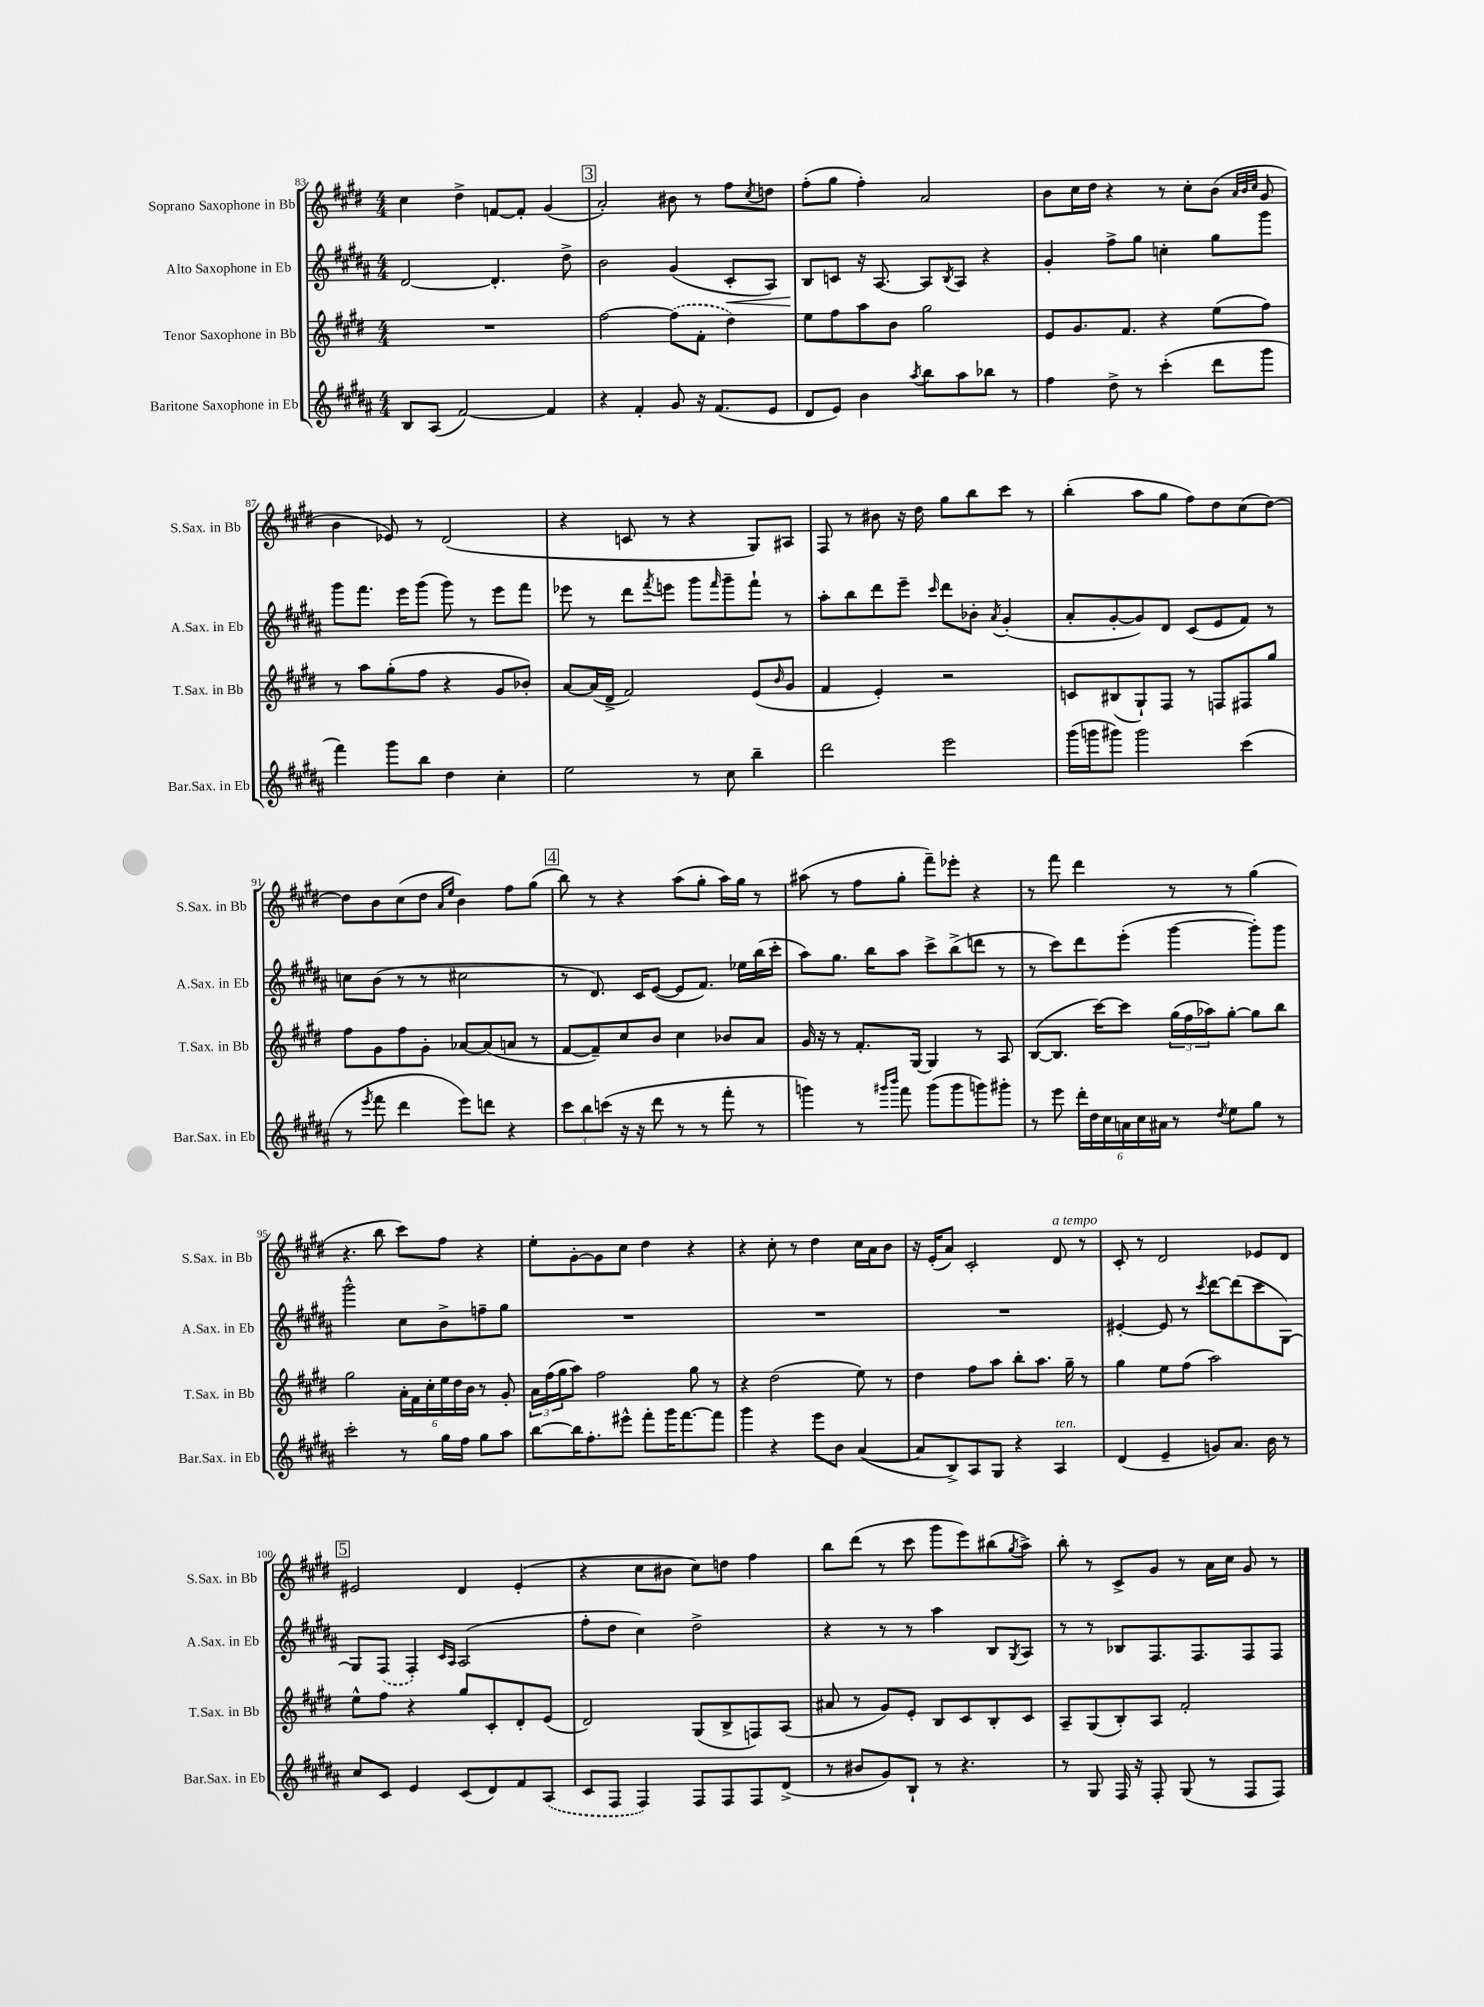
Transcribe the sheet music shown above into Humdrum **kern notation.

**kern	**kern	**kern	**dynam	**kern
*part4	*part3	*part2	*part2	*part1
*staff4	*staff3	*staff2	*staff2	*staff1
*I"Baritone Saxophone in Eb	*I"Tenor Saxophone in Bb	*I"Alto Saxophone in Eb	*	*I"Soprano Saxophone in Bb
*I'Bar.Sax. in Eb	*I'T.Sax. in Bb	*I'A.Sax. in Eb	*	*I'S.Sax. in Bb
*clefG2	*clefG2	*clefG2	*	*clefG2
*k[f#c#g#d#a#]	*k[f#c#g#d#]	*k[f#c#g#d#a#]	*	*k[f#c#g#d#]
*M4/4	*M4/4	*M4/4	*	*M4/4
=83	=83	=83	=83	=83
8B/L	1r	[2d#/	.	4cc#\
(8A#/J	.	.	.	.
[2f#/)	.	.	.	4dd#^\
.	.	4.d#'/]	.	[8fn/L
.	.	.	.	8f'/J]
4f#/]	.	.	.	(4g#/
.	.	8dd#^\	.	.
!!LO:REH:place=s1:t=3
=84	=84	=84	=84	=84
4r	[2ff#\	2b\	.	2a'/)
4f#'/	.	.	.	.
8g#/	(8ff#\L]	(4g#/	.	8b#X\
16r	8f#'\J	.	.	8r
(8.f#/L	.	.	.	.
!	!	!	!LO:HP:b	!
.	4dd#\)	8c#'/L	<	8ff#\L
.	.	.	.	8qcc#/
8e/J	.	8A#/J)	.	8ddn\J
=85	=85	=85	=85	=85
8d#/L	8ee\L	8B/L	.	(8ff#'\L
8e/J)	8ff#\	8cn/J	[	8gg#\J
4b\	8aa\	16r	.	4ff#'\)
.	.	[8.A#/	.	.
.	8b\J	.	.	.
8qaa#/	.	.	.	.
8bb\L	2gg#\	8A#/L]	.	2a/
.	.	8qB/	.	.
8aa#\	.	8A#/J	.	.
8bb-X\J	.	4r	.	.
8r	.	.	.	.
=86	=86	=86	=86	=86
4ff#\	8e/L	4g#'/	.	8b\L
.	8.g#/	.	.	16cc#\L
.	.	.	.	16dd#\JJ
8dd#^\	.	8ff#^\L	.	4r
.	8.f#/J	.	.	.
8r	.	8gg#\J	.	.
(4ccc#'\	4r	4ccn'\	.	8r
.	.	.	.	8cc#'\L
8ddd#\L	(8ee\L	8gg#\L	.	(8b\J
.	.	.	.	32qqa/LLL
.	.	.	.	32qqb/
.	.	.	.	32qqcc#/JJJ
8ggg#\J	8ff#\J)	8ggg#\J	.	8g#/
!!LO:LB:g=z
=87	=87	=87	=87	=87
4fff#\)	8r	8ggg#\L	.	4b\
.	8aa\L	8.fff#\J	.	.
8ggg#\L	(8gg#'\	.	.	8e-X/)
.	.	16eee\KL	.	.
8bb\J	8ff#\J	(8ggg#\J	.	8r
4dd#\	4r	8ggg#\)	.	(2d#/
.	.	8r	.	.
4cc#'\	8g#/L	8eee\L	.	.
.	8b-X'/J)	8fff#\J	.	.
=88	=88	=88	=88	=88
2ee\	[8a/L	8eee-X\	.	4r
.	(16a/L]	8r	.	.
.	16d#^/JJ	.	.	.
.	2f#/)	8ddd#\L	.	8cn/
.	.	8qfff#/	.	.
.	.	8eeen\J	.	8r
8r	.	8ggg#\L	.	4r
.	.	16qqfff#/	.	.
8cc#\	.	8ggg#~\	.	.
4bb~\	(8e/L	8fff#`\J	.	8G#/L)
.	16qqb/	.	.	.
.	8g#/J	8r	.	8A#X/J
=89	=89	=89	=89	=89
2ddd#\	4f#/	8aa#'\L	.	8F#/
.	.	8bb\	.	8r
.	4e'/)	8ddd#\	.	8b#X\
.	.	8eee~\J	.	16r
.	.	.	.	16dd#\
.	.	16qqccc#/	.	.
2eee\	2r	8ddd#\L	.	8gg#\L
.	.	8b-X'\J	.	8bb\
.	.	8qa#/	.	.
.	.	(4g#'/	.	8ccc#\J
.	.	.	.	8r
=90	=90	=90	=90	=90
(16ggg#\LL	8cn/L	8a#'/L	.	(4bb'\
16gggn\J	.	.	.	.
8ggg#X\J)	(8B#X/	[8g#'/	.	.
2ggg#\	8G#`/)	8g#/])	.	8aa\L
.	8F#/J	8d#/J	.	8gg#\J
.	8r	(8c#/L	.	8ff#\L)
.	8Fn/L	8e/	.	8dd#\
(4ccc#\	8F#X/	8f#/J)	.	(8cc#\
.	8gg#/J	8r	.	[8dd#\J)
!!LO:LB:g=z
=91	=91	=91	=91	=91
8r	8ff#\L	8ccn\L	.	8dd#\L]
8qeee/	.	.	.	.
8fff#\	8g#\	(8b\J	.	8b\
4ddd#\	8ff#\	8r	.	(8cc#\
.	8g#'\J	8r	.	8dd#\J
.	.	.	.	16qqa/LL
.	.	.	.	16qqee/JJ
8eee\L)	[8a-X/L	2cc#X\	.	4b\)
8dddn\J	(8a-/]	.	.	.
4r	8an/J	.	.	8ff#\L
.	8r	.	.	(8gg#\J
!!LO:REH:place=s1:t=4
=92	=92	=92	=92	=92
12ccc#\L	[8f#/L	8r	.	8bb\)
12bb\	.	.	.	.
.	8f#~/])	8.d#/)	.	8r
(12cccn\J	.	.	.	.
16r	8cc#/	.	.	4r
16r	.	16c#/KL	.	.
8ddd#\	8b/J	([8e/J	.	.
8r	4cc#\	8e/L]	.	(8aa\L
8r	.	8.f#/J)	.	8gg#'\J
8fff#'\	8b-X/L	.	.	16aa\LL)
.	.	16ee-X\LL	.	16gg#\JJ
8r	8a/J	(16bb\	.	8r
.	.	16ccc#'\JJ	.	.
=93	=93	=93	=93	=93
4gggn\)	16g#/	8aa#\L)	.	(8aa#X\
.	16r	.	.	.
.	8r	8.gg#\J	.	8r
8r	8.f#'/L	.	.	8ff#\L
.	.	16bb\KL	.	.
16qqggg#X/LL	.	.	.	.
16qqbbb/JJ	.	.	.	.
8fff#\	.	8aa#\J	.	8gg#'\J
.	[16G#/Jk	.	.	.
(8ggg#\L	4G#/]	8ccc#^\L	.	8fff#~\L)
8ggg#\	.	(8bb^\	.	8eee-X'\J
8gggn\)	8r	8dddn\J	.	4r
8ggg#X'\J	8A/	8r	.	.
=94	=94	=94	=94	=94
8r	([8B/L	8r	.	8r
8eee\	8.B/J]	8ccc#\L)	.	8fff#\
24ddd#'\LL	.	8ddd#\	.	4ddd#\
24dd#\	.	.	.	.
.	[16ccc#\KL)	.	.	.
24cc#\	.	.	.	.
24an\	8ccc#\J]	(8eee'\J	.	.
24cc#\	.	.	.	.
24a#X\JJ	.	.	.	.
8r	(24gg#\LL	[4ggg#\	.	8r
.	24ff#\	.	.	.
.	24aa-X\J)	.	.	.
8qdd#/	.	.	.	.
8ee\L	[8gg#'\J	.	.	8r
8gg#\J	8gg#\L]	8ggg#'\L])	.	(4gg#\
8r	8bb\J	8ggg#\J	.	.
!!LO:LB:g=z
=95	=95	=95	=95	=95
2ccc#'\	2gg#\	2ggg#^^\	.	4.r
.	.	.	.	8bb\
8r	24a'\LL	8cc#\L	.	8ccc#\L)
.	24f#\	.	.	.
.	24cc#'\	.	.	.
16gg#\LL	24ee\	8b^\	.	8ff#\J
.	24dd#\	.	.	.
16ff#\JJ	.	.	.	.
.	24b\JJ	.	.	.
8gg#\L	8r	8ffn~\	.	4r
8aa#\J	8g#'/	8gg#\J	.	.
=96	=96	=96	=96	=96
[8bb\L	24a\LL	1r	.	8ee'\L
.	(24ff#\	.	.	.
.	24gg#\J	.	.	.
16bb\K]	8aa\J)	.	.	[8g#'\
8.ff#'\	.	.	.	.
.	2ff#\	.	.	8g#\]
8eee#X^^\J	.	.	.	8cc#\J
8fff#'\L	.	.	.	4dd#\
16ggg#\K	.	.	.	.
[8.fff#\	.	.	.	.
.	8gg#\	.	.	4r
8fff#\J]	8r	.	.	.
=97	=97	=97	=97	=97
4ggg#\	4r	1r	.	4r
4r	(2dd#\	.	.	8cc#'\
.	.	.	.	8r
8eee\L	.	.	.	4dd#\
8b\J	.	.	.	.
([4a#/	8ee\)	.	.	16cc#\LL
.	.	.	.	16a\J
.	8r	.	.	8b\J
=98	=98	=98	=98	=98
8a#/L]	4dd#\	1r	.	16r
.	.	.	.	(16e'/KL
8B^/)	.	.	.	8a/J)
8A#/	8ff#\L	.	.	2c#'/
8G#/J	8aa\J	.	.	.
4r	8bb'\L	.	.	.
.	8.aa\J	.	.	.
!	!	!	!	!LO:TX:a:i:t=a tempo
!LO:TX:a:i:t=ten.	!	!	!	!
4A#/	.	.	.	8d#/
.	16gg#~\	.	.	.
.	8r	.	.	8r
=99	=99	=99	=99	=99
(4d#/	4gg#\	[4e#X'/	.	8c#'/
.	.	.	.	8r
4e~/	8ee\L	8e#/]	.	2d#/
.	(8ff#\J	8r	.	.
.	.	8qccc#/	.	.
8gn/L)	2aa\)	[8ddd#\L	.	.
8.a#/J	.	(8ddd#\]	.	.
.	.	8ccc#\	.	8e-X/L
16b\	.	.	.	.
8r	.	[8G#\J)	.	8d#/J
!!LO:LB:g=z
!!LO:REH:place=s1:t=5
=100	=100	=100	=100	=100
8cc#/L	8ee^^\L	8G#/L]	.	2e#X/
8c#/J	8ff#\J	(8F#/J	.	.
4e/	4r	4F#'/)	.	.
.	.	16qqc#/LL	.	.
.	.	16qqA#/JJ	.	.
(8c#/L	8gg#/L	(2A#/	.	4d#/
8d#/)	8c#'/	.	.	.
8f#/	8d#'/	.	.	(4e#'/
(8A#/J	(8e/J	.	.	.
=101	=101	=101	=101	=101
8c#/L	2d#/)	8ff#'\L	.	4r
8F#/J	.	8dd#\J	.	.
4F#/)	.	4cc#\)	.	8cc#\L
.	.	.	.	8b#X\J
8F#/L	(8G#/L	2dd#^\	.	8cc#\L)
8F#/	8B^/	.	.	8ddn\J
8F#/	8Fn/)	.	.	4ff#\
(8d#^/J	(8A/J	.	.	.
=102	=102	=102	=102	=102
8r	8a#X/	4r	.	8bb\L
8b#X/L	8r	.	.	(8ddd#\J
8g#/)	8g#/L)	8r	.	8r
8B`/J	8e'/J	8r	.	8ccc#\
8r	8B/L	4aa#\	.	8ggg#\L
4.r	8c#/	.	.	8eee\)
.	8B'/	8B/L	.	(8bb#X\
.	.	8qG#/	.	8qgg#/
.	8c#/J	8A#/J	.	8aa^\J)
=103	=103	=103	=103	=103
8r	8A~/L	8r	.	8bb'\
8G#/	(8G#/	8r	.	8r
16F#/	8B'/)	8B-X/L	.	8c#^/L
16r	.	.	.	.
8F#'/	8A/J	8.F#/	.	8g#/J
(8G#/	2f#'/	.	.	8r
.	.	8.F#/	.	.
8r	.	.	.	16a\LL
.	.	.	.	16cc#\JJ
8F#/L	.	8F#/	.	8g#/
8F#/J)	.	8F#/J	.	8r
==	==	==	==	==
*-	*-	*-	*-	*-
